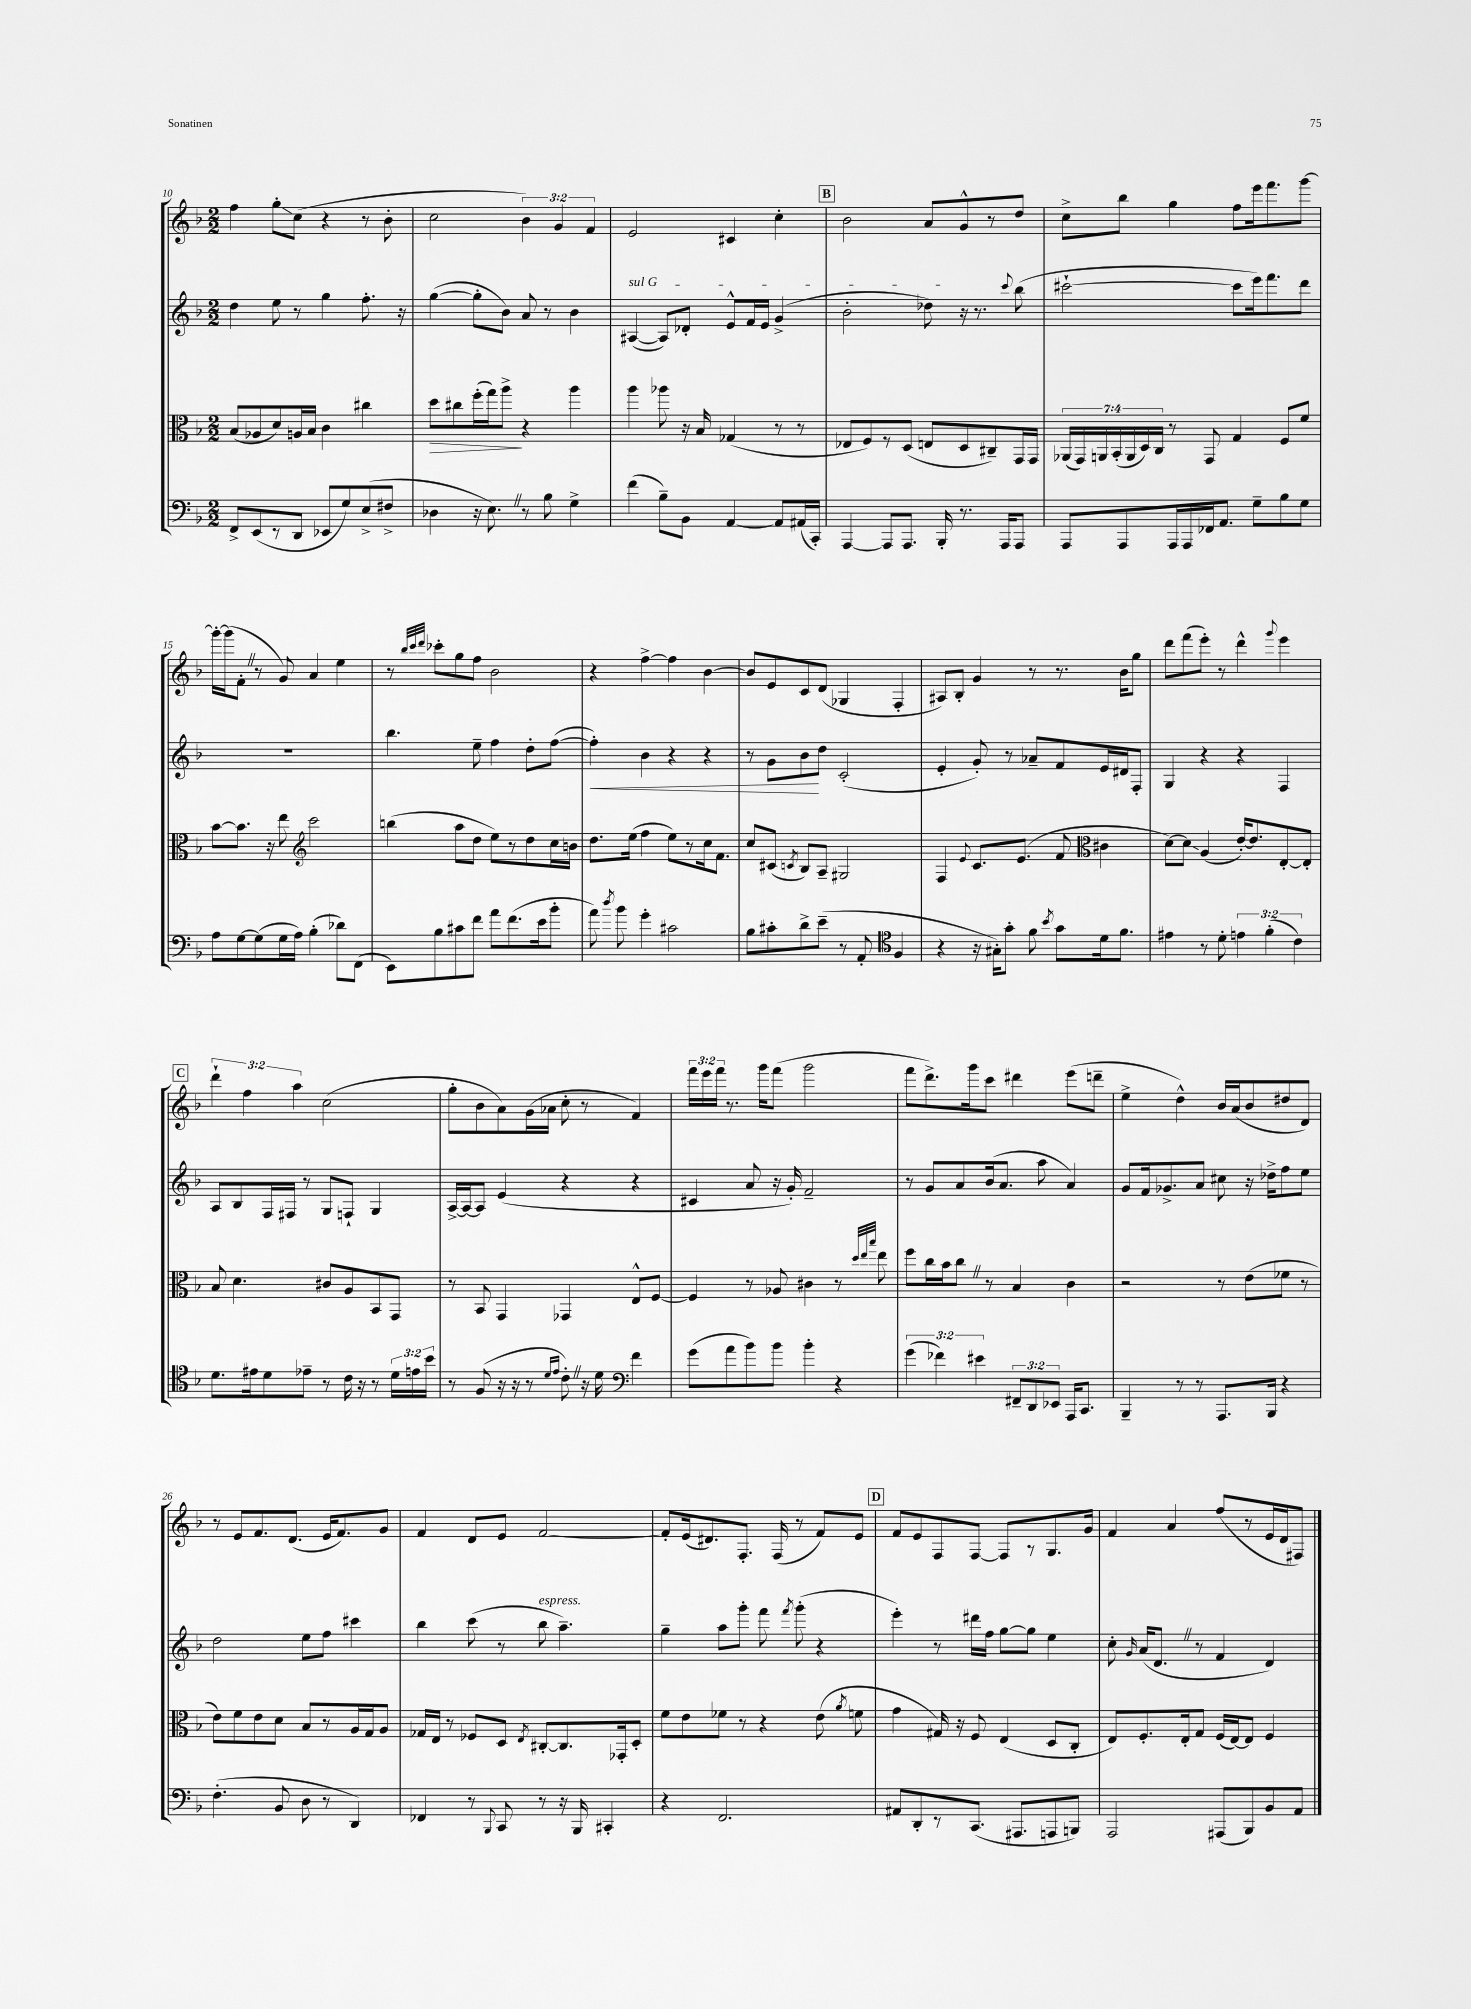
<<
\new StaffGroup <<
\new Staff = "s0" {
    \clef treble \key f \major \numericTimeSignature \time 2/2 \override Staff.TupletNumber.text = #tuplet-number::calc-fraction-text
    \autoBeamOff f''4 g''8[-.\glissando c''8]( r4 r8 bes'8-. |
    c''2 \tuplet 3/2 { bes'4) g'4 f'4 } |
    e'2 cis'4 c''4-. |
    \mark \markup { \box "B" } bes'2 a'8[ g'8-^ r8 d''8] |
    c''8[-> bes''8] g''4 f''8[ e'''16 f'''8. g'''8]~ |
    g'''16[~-. g'''16( f'8]-. \once \override BreathingSign.text = \markup { \musicglyph "scripts.caesura.straight" } \breathe r8 g'8) a'4 e''4 |
    r8 \grace { bes''32[ c'''32 d'''32] } ces'''8[-. g''8 f''8] bes'2 |
    r4 f''4~-> f''4 bes'4~ |
    bes'8[ e'8 c'8 d'8]( ges4 f4-. |
    ais8[) bes8]-. g'4 r8 r8. bes'16[ g''8] |
    d'''8[ f'''8( e'''8]-.) r8 d'''4-^ \appoggiatura { g'''8 } e'''4 |
    \mark \markup { \box "C" } \tuplet 3/2 { d'''4-! f''4 a''4 } c''2( |
    g''8[-. bes'8 a'8) g'16( aes'16] c''8-. r8 f'4) |
    \tuplet 3/2 { f'''16[ e'''16 f'''16] } r8. g'''16[ f'''8]( g'''2 |
    f'''8[ d'''8.->) g'''16 c'''8] dis'''4 e'''8[( d'''8]-- |
    e''4-> d''4-^) bes'16[ a'16( bes'8 dis''8 d'8]) |
    r8 e'8[ f'8. d'8.]( e'16[ f'8.) g'8] |
    f'4 d'8[ e'8] f'2~ |
    f'8[-. e'16( dis'8.) f8.]-. f16( r8 f'8[) e'8] |
    \mark \markup { \box "D" } f'8[ e'8 f8 f8]~ f8[ r8 g8. g'16] |
    f'4 a'4 f''8[( r8 e'16 d'16 fis8]) \bar "|." |
}
\new Staff = "s1" {
    \clef treble \key f \major \numericTimeSignature \time 2/2
    \autoBeamOff d''4 e''8 r8 g''4 f''8.-. r16 |
    g''4~( g''8[-. bes'8]) a'8 r8 bes'4 |
    \once \override TextSpanner.bound-details.left.text = \markup { \italic "sul G" } ais4~\startTextSpan( ais8[) des'8]-. e'8[-^ f'16 e'16] g'4->( |
    \mark \markup { \box "B" } bes'2-. des''8\stopTextSpan) r16 r8. \appoggiatura { c'''8 } bes''8( |
    cis'''2~-! cis'''8[ e'''16) f'''8. d'''8] |
    R1 |
    bes''4. e''8-- f''4 d''8[-. f''8]~( |
    f''4-.\<) bes'4 r4 r4 |
    r8 g'8[ bes'8\! d''8] c'2-.( |
    e'4-. g'8-.) r8 aes'8[-- f'8 e'16 dis'16 f8]-. |
    g4 r4 r4 f4 |
    \mark \markup { \box "C" } a8[ bes8 f16 fis16] r8 g8[ f8]-! g4 |
    a16[~-> a16~ a8] e'4( r4 r4 |
    cis'4 a'8 r16 g'16-.) f'2-- |
    r8 g'8[ a'8 bes'16( a'8.] a''8 a'4) |
    g'8[ f'16 ges'8.-> a'8] cis''8 r16 des''16[-> f''8 e''8] |
    d''2 e''8[ f''8] cis'''4 |
    bes''4 c'''8( r8 bes''8^\markup { \italic "espress." } a''4.--) |
    g''4-- a''8[ g'''8]-. f'''8 \acciaccatura { f'''8 } g'''8-.( r4 |
    \mark \markup { \box "D" } e'''4-.) r8 dis'''16[ f''16] g''8[~ g''8] e''4 |
    c''8-. \grace { g'16 } a'16[( d'8.] \once \override BreathingSign.text = \markup { \musicglyph "scripts.caesura.straight" } \breathe r8 f'4 d'4) \bar "|." |
}
\new Staff = "s2" {
    \clef alto \key f \major \numericTimeSignature \time 2/2 \override Staff.TupletNumber.text = #tuplet-number::calc-fraction-text
    \autoBeamOff bes8[( aes8 d'8) a16 bes16] c'4 cis''4 |
    d''8[\> cis''8 f''16-.( g''16) a''8]->\! r4 a''4 |
    a''4 aes''8 r16 bes16 ges4( r8 r8 |
    \mark \markup { \box "B" } ees8[ f8) r8 d8]( e8[ d8 cis8--) g,16 g,16] |
    \tuplet 7/4 { aes,16[( g,16) a,16 bes,16-.( a,16 d16) c16] } r8 g,8 g4 f8[ f'8] |
    bes'8[~ bes'8.] r16 e''8 \clef treble c'''2 |
    b''4( a''8[ d''8] e''8[) r8 d''8 c''16 b'16] |
    d''8.[ e''16]( f''4 e''8[) r8 c''16 f'8.] |
    c''8[ cis'8]( \acciaccatura { c'8 } bes8[) a8]-- gis2 |
    f4 \appoggiatura { e'8 } c'8.[ e'8.]( f'8 \clef alto cis'4 |
    d'8[~) d'8]\glissando a4( e'16[~-.) e'8. e8~-. e8]-. |
    \mark \markup { \box "C" } bes8 d'4. cis'8[ a8 bes,8 g,8] |
    r8 bes,8 g,4 ges,4 e8[-^ f8]~ |
    f4 r8 aes8 cis'4 r8 \grace { d''32[ e''32 bes''32] } e''8 |
    f''8[ c''16 bes'16 c''8] \once \override BreathingSign.text = \markup { \musicglyph "scripts.caesura.straight" } \breathe r8 bes4 c'4 |
    r2 r8 e'8[( fes'8] r8 |
    e'8[) f'8 e'8 d'8] bes8[ r8 a16 g16 a8] |
    ges16[ e16] r8 fes8[ d8] \acciaccatura { e8 } cis8[~-. cis8. ges,16-. d8]-. |
    f'8[ e'8 fes'8] r8 r4 e'8( \acciaccatura { a'8 } f'8 |
    \mark \markup { \box "D" } g'4 gis16) r16 f8 e4( d8[ c8]-. |
    e8[) f8.-. e16-. g8] f16[( e16~) e8] f4 \bar "|." |
}
\new Staff = "s3" {
    \clef bass \key f \major \numericTimeSignature \time 2/2 \override Staff.TupletNumber.text = #tuplet-number::calc-fraction-text
    \autoBeamOff f,8[-> e,8( r8 d,8] ees,8[ g8) e8->( fis8]-> |
    des4 r16 e8.) \once \override BreathingSign.text = \markup { \musicglyph "scripts.caesura.straight" } \breathe r8 bes8 g4-> |
    f'4( bes8[--) bes,8] a,4~ a,8[ ais,16( c,16]-.) |
    \mark \markup { \box "B" } a,,4~ a,,8[ a,,8.] bes,,16-. r8. a,,16[ a,,8] |
    a,,8[ a,,8 a,,16 a,,16 fes,16 a,8.] g8[-- bes8 g8] |
    a8[ g8~ g8( g16 a16]) bes4-.( des'8[) f,8]( |
    e,8[) bes8 cis'8 f'8] a'8[ f'8.( e'16 bes'8]-. |
    a'8) \acciaccatura { d''8 } bes'8 g'4-. cis'2 |
    bes8[ cis'8-. d'8-> e'8]--( r8 a,8-. \clef tenor f4 |
    r4 r16 gis16[-.) g'8]-. f'8 \acciaccatura { bes'8 } g'8[ d'16 f'8.] |
    eis'4 r8 d'8-. \tuplet 3/2 { e'4 f'4-.( c'4) } |
    \mark \markup { \box "C" } d'8.[ eis'16 d'8 ees'8]-- r8 c'16 r16 r8 \tuplet 3/2 { d'16[ e'16 bes'16] } |
    r8 f8( r16 r16 r8 \grace { d'16[ e'16] } c'8-.) \once \override BreathingSign.text = \markup { \musicglyph "scripts.caesura.straight" } \breathe r16 d'16 \clef bass f'4 |
    g'8[( a'8 bes'8) bes'8] bes'4-. r4 |
    \tuplet 3/2 { g'4( fes'4) eis'4 } \tuplet 3/2 { fis,8[-- d,8 ees,8] } a,,16[ c,8.] |
    bes,,4-- r8 r8 a,,8.[ bes,,16] r4 |
    f4.-.( bes,8 d8 r8 d,4) |
    fes,4 r8 \appoggiatura { bes,,8 } c,8 r8 r16 bes,,16 cis,4-. |
    r4 f,2. |
    \mark \markup { \box "D" } ais,8[ d,8-. r8 c,8.]( ais,,8.[ a,,8 b,,8]) |
    a,,2 ais,,8[( bes,,8) bes,8 a,8] \bar "|." |
}
>>
>>
\layout { \context { \Score currentBarNumber = #10 } }
